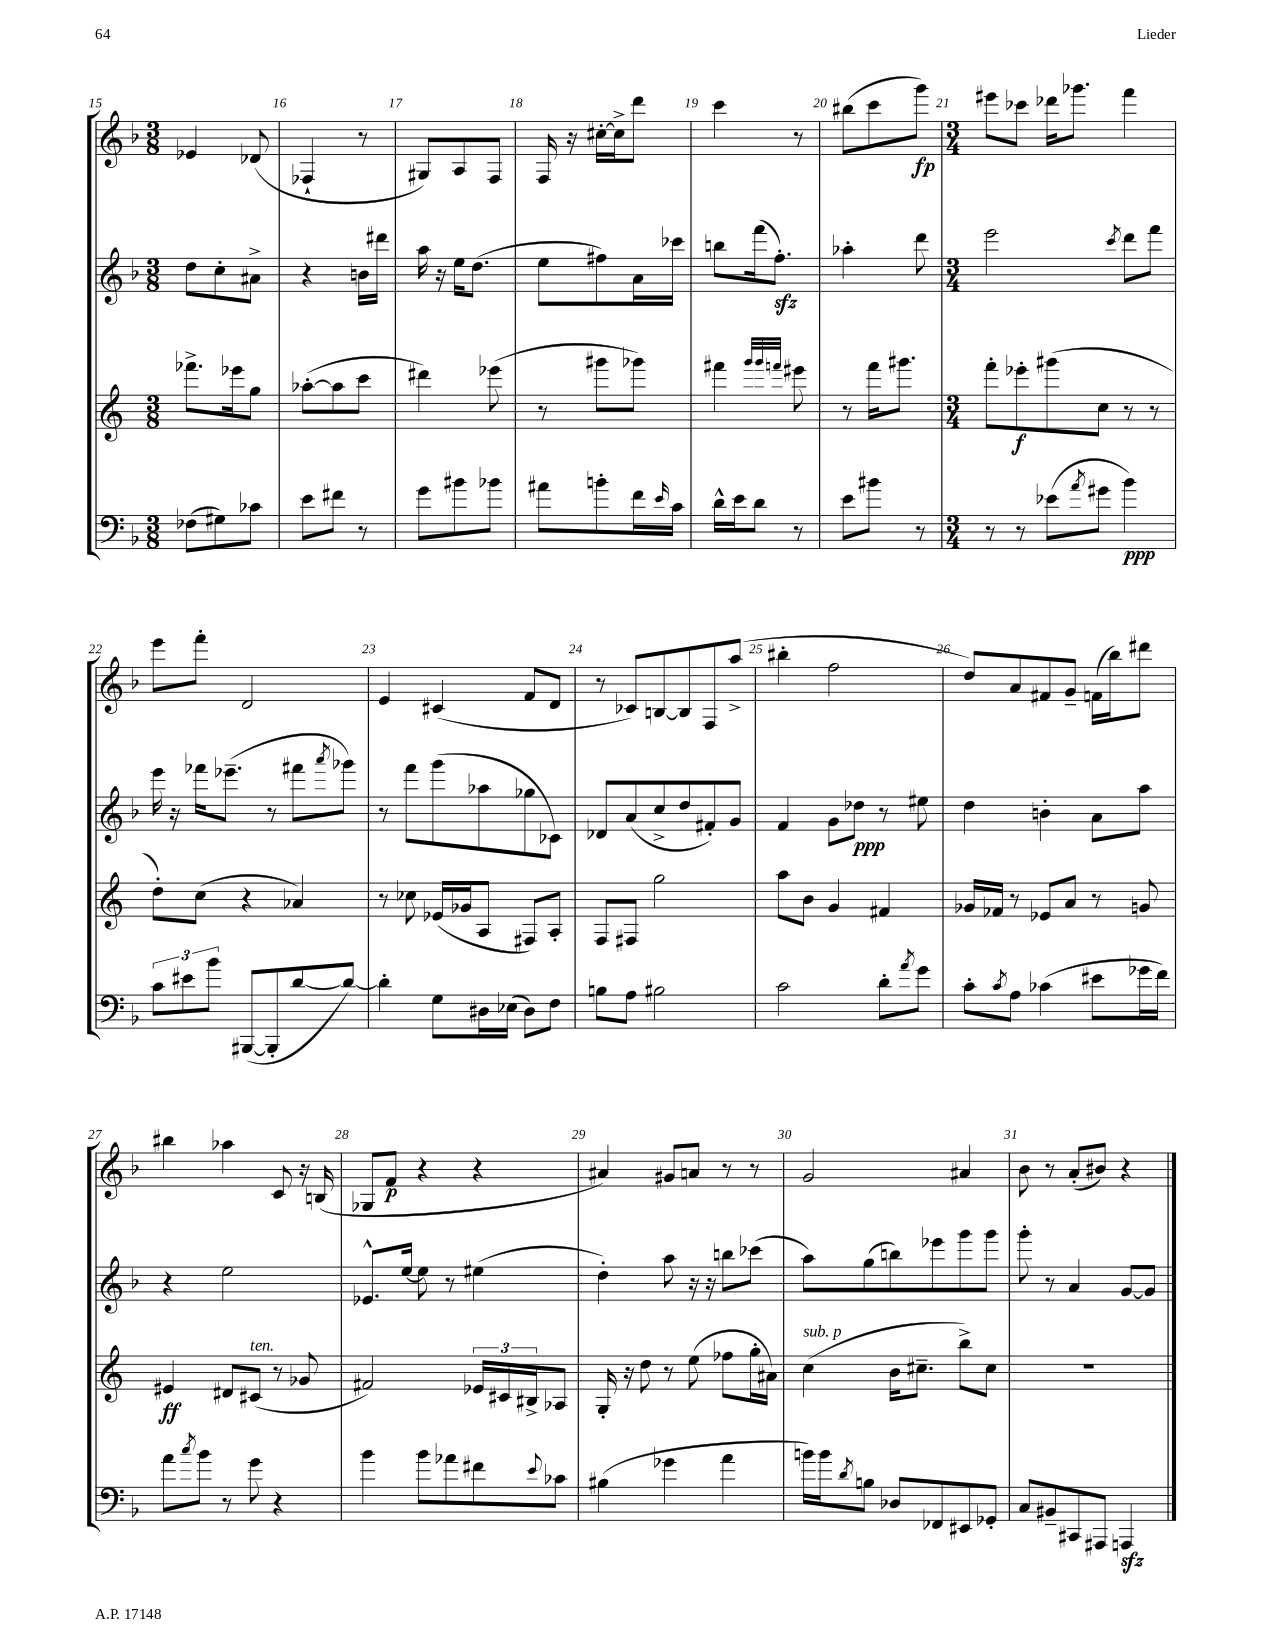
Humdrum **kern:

**kern	**kern	**kern	**kern
*staff4	*staff3	*staff2	*staff1
*clefF4	*clefG2	*clefG2	*clefG2
*k[b-]	*k[]	*k[b-]	*k[b-]
*M3/8	*M3/8	*M3/8	*M3/8
(8F-	8.fff-^	8dd	4e-
8G#)	.	8cc'	.
.	16eee-	.	.
8c-	8gg	8a#^	(8d-
=	=	=	=
8e	([8aa-'	4r	4F-`
8f#	8aa-]	.	.
8r	8ccc	16b	8r
.	.	16ddd#	.
=	=	=	=
8g	4ddd#)	16aa	8G#)
.	.	16r	.
8b#	.	16ee	8A
.	.	(8.dd	.
8b-	(8eee-	.	8F
=	=	=	=
8a#	8r	8ee	16F
.	.	.	16r
8b'	8ggg#	8ff#)	[16cc#'
.	.	.	16cc#^]
16f	8ggg-)	16a	8ddd
16qqe	.	.	.
16c	.	16ccc-	.
=	=	=	=
16d^^	4fff#	8bb	4ccc
16e	.	.	.
8d	.	(16fff	.
.	.	8.ff')	.
.	32qqggg	.	.
.	32qqggg	.	.
.	32qqfff	.	.
8r	8eee#	.	8r
=	=	=	=
8e	8r	4aa-'	(8bb#
8b#	16fff	.	8ccc
.	8.ggg#	.	.
8r	.	8ddd	8ggg)
=	=	=	=
*M3/4	*M3/4	*M3/4	*M3/4
8r	8fff'	2eee	8eee#
8r	8eee-'	.	8ccc-
(8e-	(8ggg#	.	16ddd-
.	.	.	8.ggg-
8qa	.	.	.
8g#	8cc	.	.
.	.	8qccc	.
4b-)	8r	8ddd	4fff
.	8r	8fff	.
=	=	=	=
12c	8dd')	16eee	8eee
.	.	16r	.
12e#	.	.	.
.	(8cc	16fff-	8fff'
12b-	.	.	.
.	.	(8.eee-~	.
([8BBB#	4r	.	2d
8BBB#']	.	8r	.
[8d	4a-)	8fff#	.
.	.	8qaaa	.
8d_)	.	8ggg-)	.
=	=	=	=
4d']	8r	8r	4e
.	8cc-	8fff	.
8G	(16e-	(8ggg	(4c#
.	16g-	.	.
16D#	8A	8aa-	.
(16E-	.	.	.
8D#)	8F#)	8gg-	8f
8F	8A'	8c-)	8d
=	=	=	=
8B	8F	8d-	8r
8A	8F#	(8a	8c-)
2B#	2gg	8cc^	[8B
.	.	8dd	8B]
.	.	8f#')	8F
.	.	8g	(8aa^
=	=	=	=
2c	8aa	4f	4bb#'
.	8b	.	.
.	4g	8g	2ff
.	.	8dd-	.
8d'	4f#	8r	.
8qa	.	.	.
8g	.	8ee#	.
=	=	=	=
8c'	16g-	4dd	8dd)
.	16f-	.	.
8qc	.	.	.
8A	8r	.	8a
(4c-	8e-	4b'	8f#
.	8a	.	8g~
8e#	8r	8a	(16f
.	.	.	16bb-)
16g-	8g	8aa	8ddd#
16f)	.	.	.
=	=	=	=
8a	4e#	4r	4bb#
8qcc	.	.	.
8b-	.	.	.
8r	8d#	2ee	4aa-
8g	(8c#	.	.
4r	8r	.	8c
.	8g-	.	16r
.	.	.	(16B
=	=	=	=
4b-	2f#)	8.e-^^	8G-
.	.	.	8f
.	.	[16ee	.
8b-	.	8ee]	4r
8a-	.	8r	.
8f#	24e-	(4ee#	4r
.	24c#	.	.
.	24B#^	.	.
8qqe	.	.	.
8c-	8A-	.	.
=	=	=	=
(4B#	16G'	4dd')	4a#)
.	16r	.	.
.	8dd	.	.
4g-	8r	8aa	8g#
.	(8ee	16r	8a
.	.	16r	.
4a	8ff-	8bb	8r
.	16gg'	(8ccc-	8r
.	16a#)	.	.
=	=	=	=
16b)	(4cc	8aa)	2g
16b	.	.	.
8qd	.	.	.
8B	.	(8gg	.
8D-	16b	8bb)	.
.	8.cc#~	.	.
8FF-	.	8eee-	.
8EE#	8bb^)	8ggg	4a#
8GG-'	8cc#	8ggg	.
=	=	=	=
8C	2.r	8ggg'	8b-
8BB#~	.	8r	8r
8CC#	.	4a	(8a'
8AAA#	.	.	8b#)
4AAA	.	[8g	4r
.	.	8g]	.
==	==	==	==
*-	*-	*-	*-
